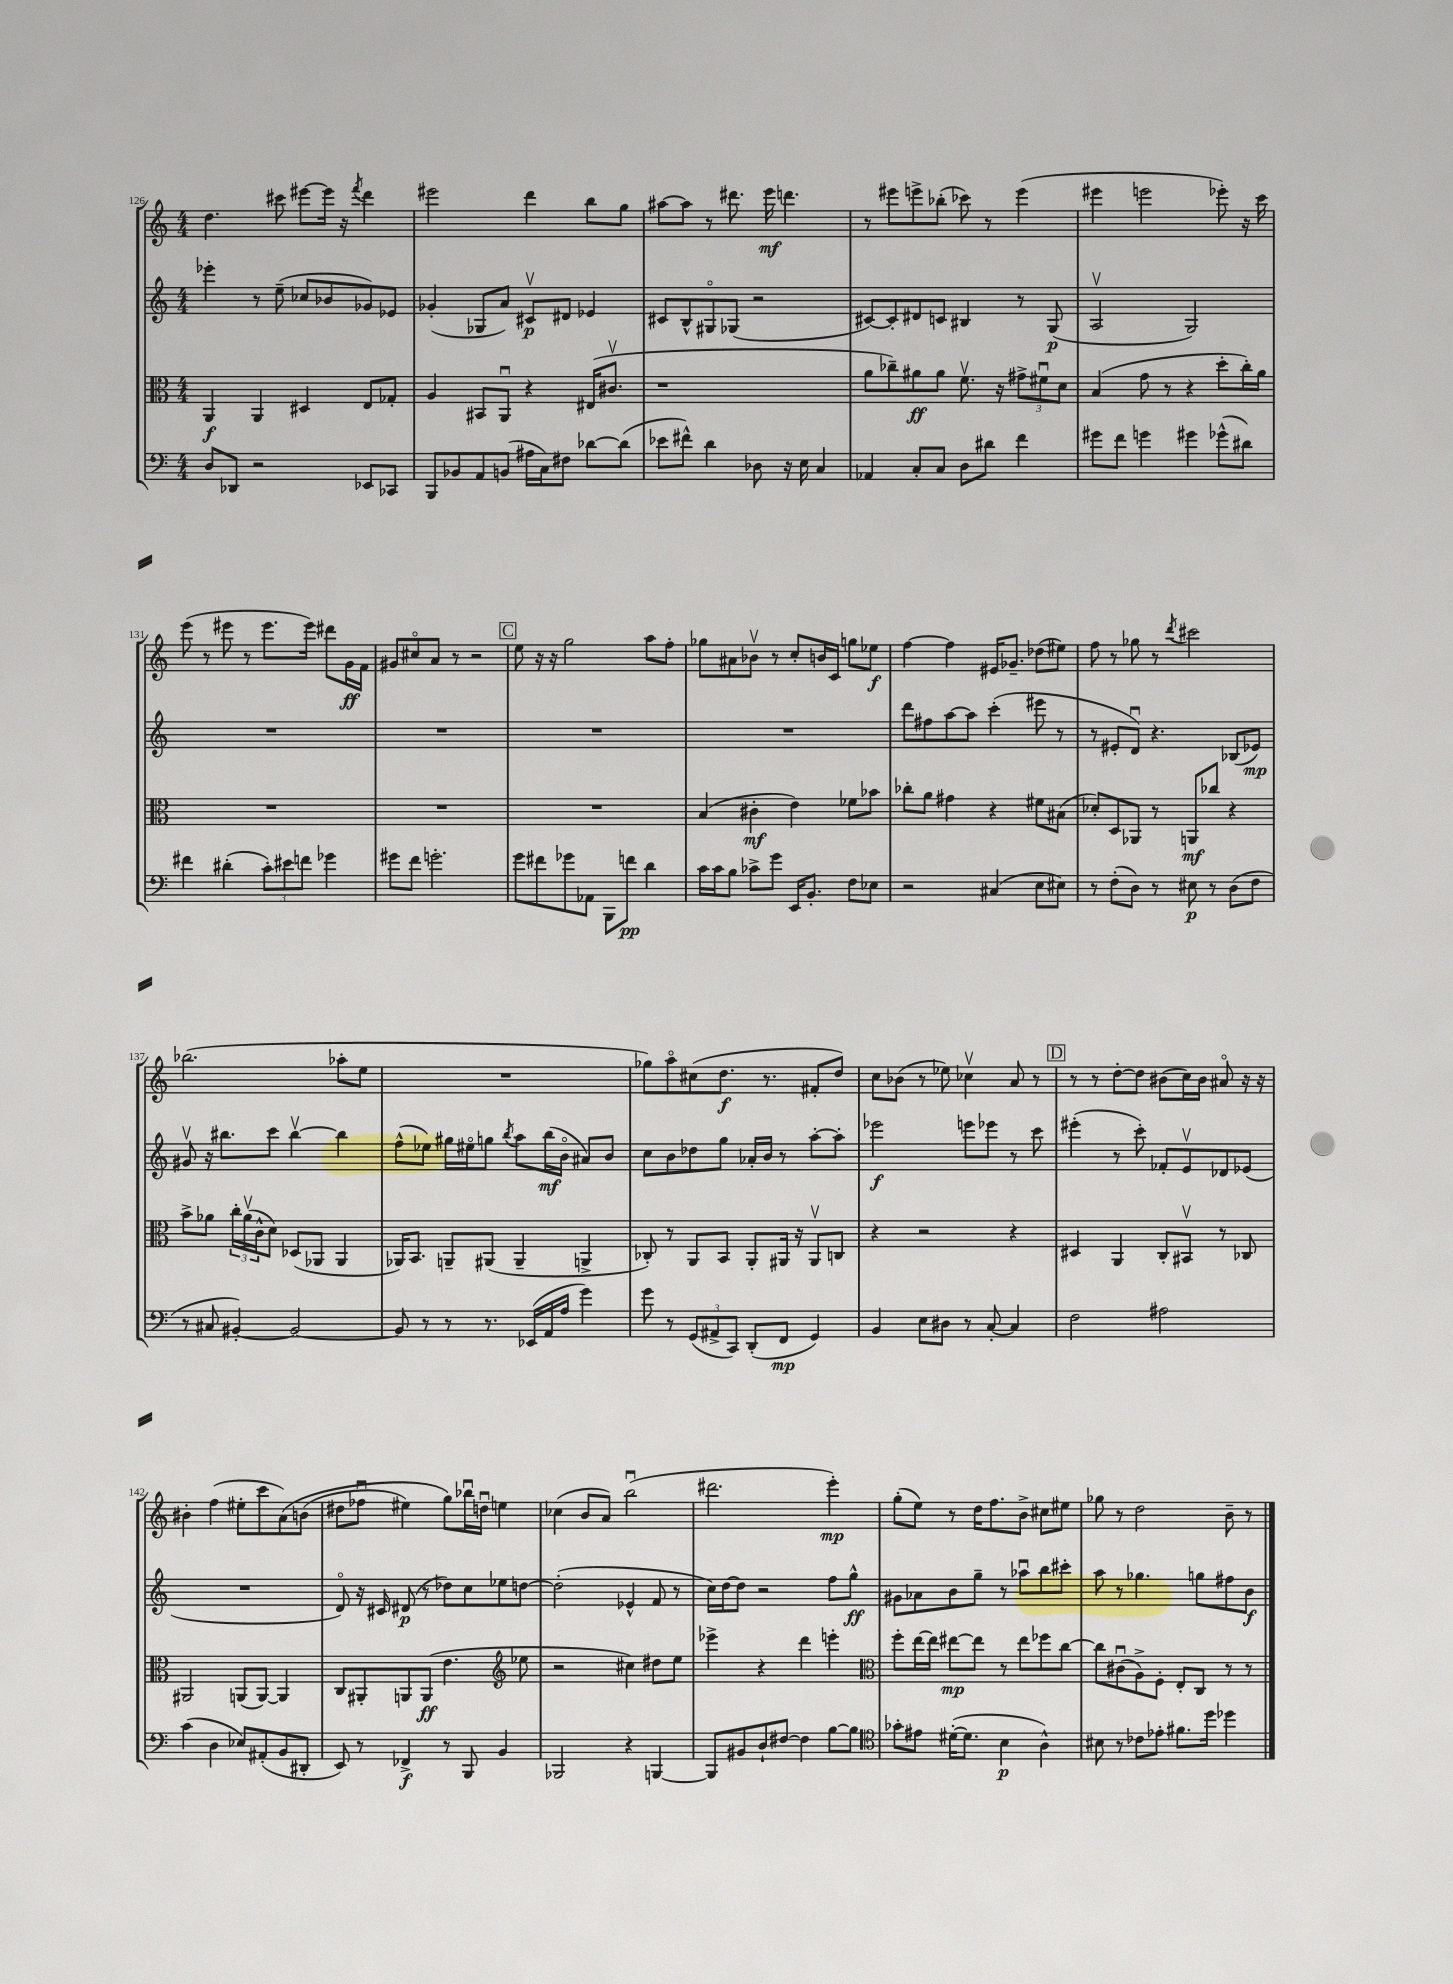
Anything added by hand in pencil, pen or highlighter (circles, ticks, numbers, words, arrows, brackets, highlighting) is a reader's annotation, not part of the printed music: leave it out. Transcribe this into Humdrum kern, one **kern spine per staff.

**kern	**dynam	**kern	**dynam	**kern	**dynam	**kern	**dynam
*part4	*part4	*part3	*part3	*part2	*part2	*part1	*part1
*staff4	*staff4	*staff3	*staff3	*staff2	*staff2	*staff1	*staff1
*clefF4	*	*clefC3	*	*clefG2	*	*clefG2	*
*k[]	*	*k[]	*	*k[]	*	*k[]	*
*M4/4	*	*M4/4	*	*M4/4	*	*M4/4	*
=126	=126	=126	=126	=126	=126	=126	=126
8D/L	.	4AA/	f	4eee-X'\	.	4.dd\	.
8DD-X/J	.	.	.	.	.	.	.
2r	.	4AA/	.	8r	.	.	.
.	.	.	.	(8ee~\	.	8ccc#X\	.
.	.	4D#X/	.	8cc-X/L	.	[8eee#X\L	.
.	.	.	.	8b-X/	.	16eee#\Jk]	.
.	.	.	.	.	.	16r	.
.	.	.	.	.	.	8qfff/	.
8EE-X/L	.	8E/L	.	8g-X/)	.	4ddd\	.
8CC-X/J	.	8G-X'/J	.	8e-X/J	.	.	.
=127	=127	=127	=127	=127	=127	=127	=127
8BBB/L	.	4A/	.	(4g-X'/	.	2eee#X\	.
8BB-X/	.	.	.	.	.	.	.
8AA/	.	8BB#X/L	.	8G-X/L	.	.	.
(8BBn/J	.	8AAu/J	.	8a/J)	.	.	.
16A#X\LL	.	4r	.	8c#Xv/L	p	4ddd\	.
16C\J)	.	.	.	.	.	.	.
8F#X\J	.	.	.	8d#X/J	.	.	.
[8d-X\L	.	(16E#X/KL	.	4e-X/	.	8bb\L	.
.	.	8.c#Xv/J	.	.	.	.	.
(8d-\J]	.	.	.	.	.	8gg\J	.
=128	=128	=128	=128	=128	=128	=128	=128
8e-X\L	.	1r	.	8c#X/L	.	[8aa#X\L	.
8f#X^^\J)	.	.	.	8B^^/	.	8aa#\J]	.
4d\	.	.	.	8G#X/	.	8r	.
.	.	.	.	(8G-X/J	.	8.ddd#X\	.
8D-X\	.	.	.	2r	.	.	.
.	.	.	.	.	.	16eee\	mf
16r	.	.	.	.	.	4.dddn\	.
16E\	.	.	.	.	.	.	.
4C/	.	.	.	.	.	.	.
=129	=129	=129	=129	=129	=129	=129	=129
4AA-X/	.	8a\L	.	[8c#X/L)	.	8r	.
.	.	8cc-X~\)	.	8c#'/]	.	8eee#X\L	.
8C'/L	.	8a#X\	ff	8d#X/	.	8eeen^\	.
8C/J	.	8a#\J	.	8cn/J	.	(8bb-X'\J	.
8D\L	.	8.fv\	.	4B#X/	.	8ccc-X\)	.
8d#X\J	.	.	.	.	.	8r	.
.	.	16r	.	.	.	.	.
4f\	.	12g#X^\L	.	8r	.	(4eee\	.
.	.	12f#Xu\	.	.	.	.	.
.	.	.	.	(8G/	p	.	.
.	.	12d\J	.	.	.	.	.
=130	=130	=130	=130	=130	=130	=130	=130
8g#X\L	.	(4B/	.	2Av/	.	4eee#X\	.
8f\J	.	.	.	.	.	.	.
4gn\	.	8g\	.	.	.	2eeen\	.
.	.	8r	.	.	.	.	.
4g#X\	.	4r	.	2G/)	.	.	.
(8g-X^^\L	.	8dd'\L	.	.	.	8eee-X'\)	.
8d#X\J)	.	16cc'\L)	.	.	.	16r	.
.	.	16a\JJ	.	.	.	16ccc\	.
!!LO:LB:g=z
=131	=131	=131	=131	=131	=131	=131	=131
4f#X\	.	1r	.	1r	.	(8eee\	.
.	.	.	.	.	.	8r	.
(4d#X'\	.	.	.	.	.	8eee#X\	.
.	.	.	.	.	.	8r	.
12c'\L)	.	.	.	.	.	8.eee#\L	.
12e#X\	.	.	.	.	.	.	.
12fn\J	.	.	.	.	.	.	.
.	.	.	.	.	.	16eee#\Jk)	.
4g-X\	.	.	.	.	.	8ddd#X\L	.
.	.	.	.	.	.	16g\L	ff
.	.	.	.	.	.	16f\JJ	.
=132	=132	=132	=132	=132	=132	=132	=132
8g#X\L	.	1r	.	1r	.	8g#X/L	.
8f\J	.	.	.	.	.	8cc#X/	.
2.gn'\	.	.	.	.	.	8a/J	.
.	.	.	.	.	.	8r	.
.	.	.	.	.	.	2r	.
!!LO:REH:place=s1:t=C
=133	=133	=133	=133	=133	=133	=133	=133
8g\L	.	1r	.	1r	.	8ee\	.
8f#X\	.	.	.	.	.	16r	.
.	.	.	.	.	.	16r	.
8g-X\	.	.	.	.	.	2gg\	.
8AA-X\J	.	.	.	.	.	.	.
8BBB\L	.	.	.	.	.	.	.
8fn\J	pp	.	.	.	.	.	.
4d\	.	.	.	.	.	8aa\L	.
.	.	.	.	.	.	8ff'\J	.
=134	=134	=134	=134	=134	=134	=134	=134
16c\LL	.	(4B/	.	1r	.	8gg-X\L	.
16c\J	.	.	.	.	.	.	.
8B\J	.	.	.	.	.	8a#X\	.
8c-X^\L	.	4c#X'\	mf	.	.	8b-Xv\J	.
8g\J	.	.	.	.	.	8r	.
16EE/KL	.	4e\)	.	.	.	8cc'/L	.
8.BB'/J	.	.	.	.	.	.	.
.	.	.	.	.	.	16bn/L	.
.	.	.	.	.	.	16c/JJ	.
8F\L	.	8f-X\L	.	.	.	8ggn\L	.
8E-X\J	.	8b-X\J	.	.	.	8ee-X\J	f
=135	=135	=135	=135	=135	=135	=135	=135
2r	.	8cc-X'\L	.	8ddd\L	.	[4ff\	.
.	.	8a\J	.	8ff#X\	.	.	.
.	.	4g#X\	.	[8aa\	.	4ff\]	.
.	.	.	.	8aa\J]	.	.	.
(4C#X/	.	4r	.	(4ccc'\	.	16e#X/KL	.
.	.	.	.	.	.	8.g-X~/J	.
8E\L	.	8f#X\L	.	8eee#X\	.	(8dd-X\L	.
8E#X\J)	.	(8B#X\J	.	8r	.	8ee#X\J)	.
=136	=136	=136	=136	=136	=136	=136	=136
8r	.	8d-X'/L)	.	8r	.	8ff\	.
(8F'\L	.	8D/	.	8e#X'/L	.	8r	.
8D\J)	.	8AA-X/J	.	8du/J)	.	8gg-X\	.
8r	.	8r	.	4.r	.	8r	.
.	.	.	.	.	.	8qddd/	.
8E#X\	p	8AAn/L	mf	.	.	2ccc#X\	.
8r	.	8cc-X/J	.	.	.	.	.
(8D\L	.	4r	.	(8B-X/L	.	.	.
8F\J	.	.	.	8e-X/J)	mp	.	.
!!LO:LB:g=z
=137	=137	=137	=137	=137	=137	=137	=137
8r	.	8b^\L	.	8g#Xv/	.	(2.bb-X\	.
8C#X/	.	8a-X\J	.	16r	.	.	.
.	.	.	.	8.bb#X\L	.	.	.
[4BB#X'/)	.	24cc'\LL	.	.	.	.	.
.	.	(24a-v\	.	.	.	.	.
.	.	24c^^\J	.	.	.	.	.
.	.	8d\J)	.	8ccc\J	.	.	.
2BB#/_	.	(8D-X/L	.	[4bb#v\	.	.	.
.	.	8AA-X/J	.	.	.	.	.
.	.	4AA-/	.	4bb#\]	.	8aa-X'\L	.
.	.	.	.	.	.	8ee\J	.
=138	=138	=138	=138	=138	=138	=138	=138
8BB#/]	.	16AA-X/KL)	.	(8ff^^\L	.	1r	.
.	.	8.BB/J	.	.	.	.	.
8r	.	.	.	8ee-X\J)	.	.	.
8r	.	8AAn~/L	.	16gg#X\LL	.	.	.
.	.	.	.	16ee#X\J	.	.	.
8.r	.	(8AA#X/J	.	8ggn\J	.	.	.
.	.	.	.	8qbb/	.	.	.
.	.	4AA#~/	.	8aa\L	.	.	.
(16EE-X/LL	.	.	.	.	.	.	.
16AA/	.	.	.	(16bb\L	mf	.	.
16A/JJ	.	.	.	16b\JJ	.	.	.
4g\)	.	4AAn^/	.	8a#X/L)	.	.	.
.	.	.	.	8b/J	.	.	.
=139	=139	=139	=139	=139	=139	=139	=139
8g\	.	8C-X'/)	.	8cc\L	.	8gg-X\L)	.
8r	.	8r	.	8b\	.	8aa\	.
(12GG/L	.	8AA/L	.	8dd-X\	.	(8cc#X\	.
12AA#X^/	.	.	.	.	.	.	.
.	.	8BB/J	.	8gg\J	.	8.dd\J	f
12CC/J)	.	.	.	.	.	.	.
(8DD'/L	.	8AA'/L	.	16a-X'/LL	.	.	.
.	.	.	.	16b/JJ	.	8.r	.
8FF/J	mp	16AA#X/Jk	.	8r	.	.	.
.	.	16r	.	.	.	.	.
4GG/)	.	8AA#v/L	.	[8aa'\L	.	8f#X'/L	.
.	.	8Cn/J	.	8aa'\J]	.	8dd/J)	.
=140	=140	=140	=140	=140	=140	=140	=140
4BB/	.	4r	.	2eee-X\	f	8cc\L	.
.	.	.	.	.	.	(8b-X\J	.
8E\L	.	2r	.	.	.	8r	.
8D#X\J	.	.	.	.	.	8ee-X\)	.
8r	.	.	.	8eeen\L	.	4cc-Xv\	.
[8C'/	.	.	.	8eee-X\J	.	.	.
4C/]	.	4r	.	8r	.	8a/	.
.	.	.	.	8ccc\	.	8r	.
!!LO:REH:place=s1:t=D
=141	=141	=141	=141	=141	=141	=141	=141
2F\	.	4D#X/	.	(4eee#X'\	.	8r	.
.	.	.	.	.	.	8r	.
.	.	4AA/	.	8r	.	[8dd'\L	.
.	.	.	.	8ccc'\)	.	8dd\J]	.
2A#X\	.	8C'/L	.	8f-X'/L	.	(8b#X\L	.
.	.	8BB#Xv/J	.	8ev/	.	16cc\L)	.
.	.	.	.	.	.	16b#\JJ	.
.	.	8r	.	8d-X/	.	8a#X/	.
.	.	8C-X/	.	(8e-X/J	.	16r	.
.	.	.	.	.	.	16r	.
!!LO:LB:g=z
=142	=142	=142	=142	=142	=142	=142	=142
(4c\	.	2AA#X/	.	1r	.	4b#X'\	.
4D\	.	.	.	.	.	(4ff\	.
8E-X/L)	.	(8AAn/L	.	.	.	8ee#X'\L	.
(8AA#X'/	.	[8AA/J)	.	.	.	8ccc\	.
8BB/	.	4AA/]	.	.	.	(8a\)	.
8DD#X'/J	.	.	.	.	.	(8bn\J	.
=143	=143	=143	=143	=143	=143	=143	=143
8EE/)	.	8C/L	.	8d/)	.	8dd#X\L	.
8r	.	8AA#X'/	.	16r	.	8ff-Xu\J	.
.	.	.	.	16c#X/	.	.	.
4FF-X^/	f	8AAn/	.	(8d#X/	p	4ee#X\)	.
.	.	(8AA/J	ff	8r	.	.	.
8r	.	4.e\	.	8dd-X\L)	.	8gg\L)	.
8BBB/	.	.	.	8cc\	.	16bb-Xu\L	.
.	.	.	.	.	.	16ddnu\JJ	.
4BB/	.	.	.	8ee-X\	.	4een\	.
*	*	*clefG2	*	*	*	*	*
.	.	8ee-X\	.	[8ddn\J	.	.	.
=144	=144	=144	=144	=144	=144	=144	=144
2BBB-X/	.	2r	.	(2dd'\]	.	(4cc-X\	.
.	.	.	.	.	.	8b/L	.
.	.	.	.	.	.	8a/J)	.
4r	.	4cc#X\)	.	4e-X^^/	.	(2bbu\	.
[4BBBn/	.	8dd#X\L	.	8f/	.	.	.
.	.	8ee\J	.	8r	.	.	.
=145	=145	=145	=145	=145	=145	=145	=145
8BBB/L]	.	4eee-X^\	.	16cc\LL)	.	2.ddd#X\	.
.	.	.	.	[16dd\J	.	.	.
8BB#X/	.	.	.	8dd\J]	.	.	.
8D`/	.	4r	.	2r	.	.	.
[8F#X/J	.	.	.	.	.	.	.
4F#\]	.	4ddd\	.	.	.	.	.
[8B\L	.	4eeen'\	.	8ff\L	.	4eee'\)	mp
8B\J]	.	.	.	8gg^^\J	ff	.	.
=146	=146	=146	=146	=146	=146	=146	=146
*clefC4	*	*clefC3	*	*	*	*	*
8g-X'\L	.	8ff'\L	.	8g#X\L	.	(8gg'\L	.
8e#X\J	.	[16ee\L	.	8a-X\	.	8ee\J)	.
.	.	16ee\JJ]	.	.	.	.	.
([16d#X'\KL	.	[8ee#X\L	mp	8b\	.	8r	.
8.d#\J]	.	.	.	.	.	.	.
.	.	8ee#\J]	.	8gg~\J	.	16dd\KL	.
.	.	.	.	.	.	8.ff\	.
4B\	p	8r	.	8r	.	.	.
.	.	8ee#\L	.	8aa-Xu\L	.	8b^\J	.
4A^^\)	.	8ff-X\	.	8bb\	.	8cc#X\L	.
.	.	[8cc\J	.	8ccc#X'\J	.	8ee#X\J	.
=147	=147	=147	=147	=147	=147	=147	=147
8B#X\	.	8cc\L]	.	8aa\	.	8gg-X\	.
8r	.	(8c#Xu\	.	8r	.	8r	.
8c-X\L	.	8A^\)	.	4.gg-X\	.	2dd\	.
8e-X'\J	.	8F'\J	.	.	.	.	.
8.f#X\L	.	8E'/L	.	.	.	.	.
.	.	8C/J	.	8ggn\L	.	.	.
16dd\Jk	.	.	.	.	.	.	.
4dd-X\	.	8r	.	8ff#X\	.	8b~\	.
.	.	8r	.	8b\J	f	8r	.
==	==	==	==	==	==	==	==
*-	*-	*-	*-	*-	*-	*-	*-
